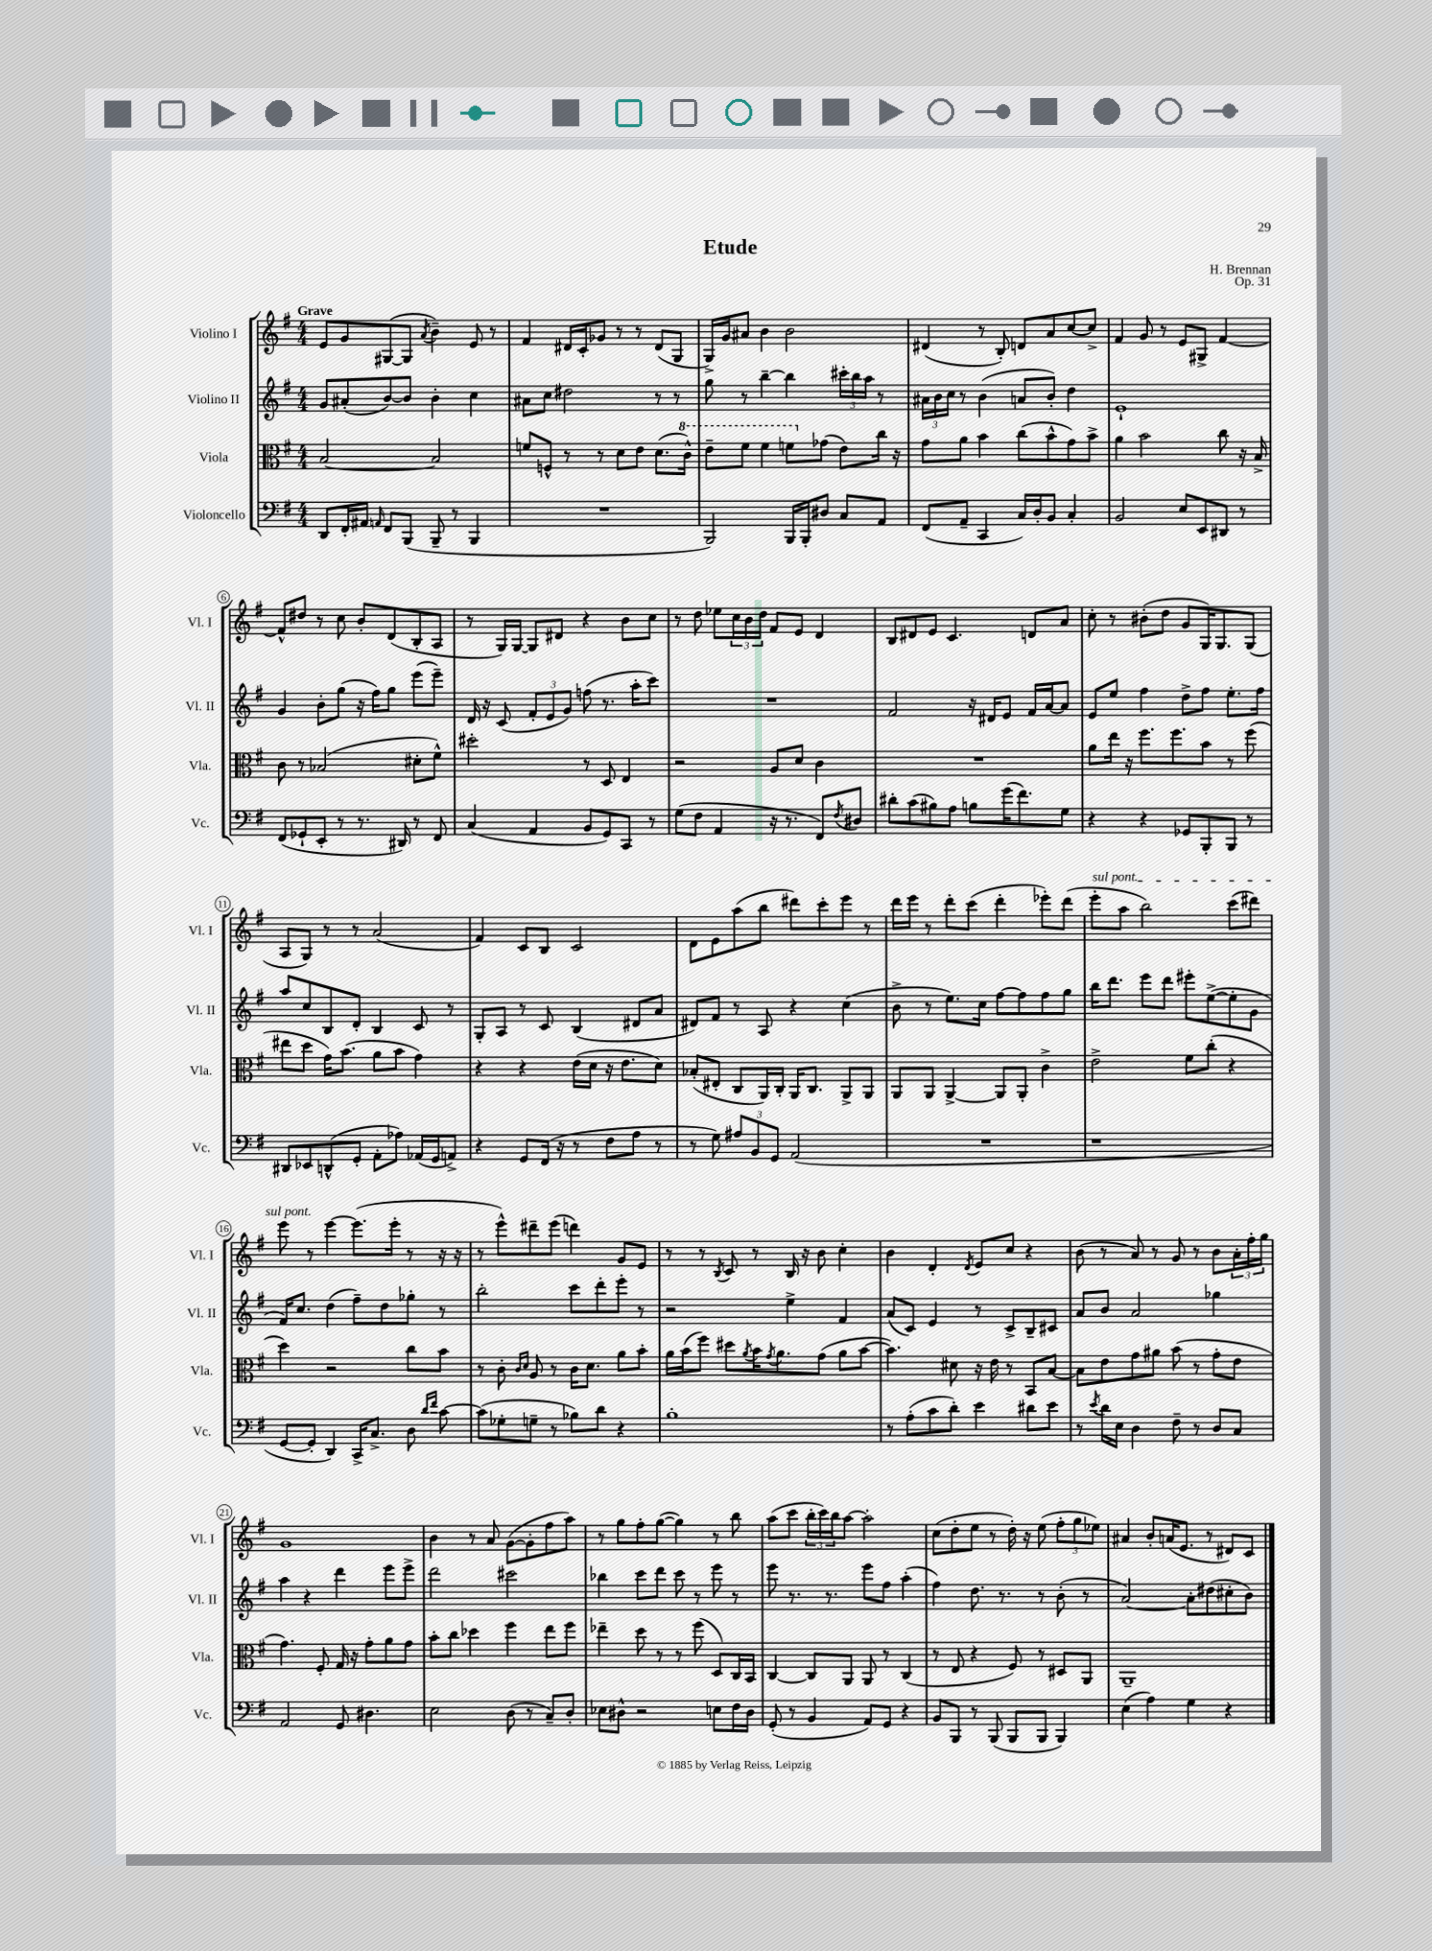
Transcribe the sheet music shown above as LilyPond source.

\header { title = "Etude" composer = "H. Brennan" opus = "Op. 31" }
<<
\new StaffGroup <<
\new Staff = "s0" \with { instrumentName = "Violino I" shortInstrumentName = "Vl. I" } {
    \clef treble \key g \major \numericTimeSignature \time 4/4 \tempo "Grave"
    e'8 g'8 gis8~( gis8 \acciaccatura { a'8 } b'4--) e'8 r8 |
    fis'4 dis'16 c'16-. ges'8 r8 r8 dis'8( g8 |
    g16->) g'16 ais'8 b'4 b'2 |
    dis'4( r8 b8-.) d'8 a'8 c''8~ c''8-> |
    fis'4 g'8 r8 e'8 gis8-> fis'4~ |
    fis'8-^ dis''8 r8 c''8 b'8-. d'8( b8-. a8 |
    r8 g16) g16~ g8 dis'8 r4 b'8 c''8 |
    r8 d''8 ees''8 \tuplet 3/2 { c''16 b'16 d''16 } fis'8 e'8 d'4 |
    b8 dis'8 e'8 c'4. d'8 a'8 |
    c''8-. r8 bis'8-.( d''8 g'8 g16) g8. g8( |
    a8 g8) r8 r8 a'2( |
    fis'4) c'8 b8 c'2 |
    d'8 e'8 a''8( b''8 dis'''8) c'''8-. e'''8 r8 |
    d'''16 e'''16 r8 d'''8-. c'''8( d'''4-. ees'''8-.) d'''8( |
    \once \override TextSpanner.bound-details.left.text = \markup { \italic "sul pont." } e'''8-.\startTextSpan a''8 b''2) c'''8( dis'''8) |
    e'''8\stopTextSpan r8 e'''4~ e'''8.( e'''16-. r8 r16 r16 |
    r8 e'''8-^) dis'''8-- e'''8( d'''4) g'8 e'8 |
    r8 r8 \acciaccatura { b8 } c'8 r8 b16 r16 b'8 c''4-. |
    b'4 d'4-. \acciaccatura { d'8 } e'8 c''8 r4 |
    b'8( r8 a'8) r8 g'8 r8 b'8 \tuplet 3/2 { a'16-. fis''16-. g''16 } |
    g'1 |
    b'4 r8 a'8 g'8~( g'8-. fis''8 a''8) |
    r8 g''8 fis''8-. g''8~( g''4) r8 b''8 |
    a''8( c'''8 \tuplet 3/2 { b''16-. c'''16) b''16 } a''8~ a''2-. |
    c''8( d''8-. e''8 r8 d''16-.) r16 e''8( \tuplet 3/2 { fis''8-. g''8 ees''8) } |
    ais'4 b'8-. a'16( e'8. r8 dis'8) c'8 \bar "|." |
}
\new Staff = "s1" \with { instrumentName = "Violino II" shortInstrumentName = "Vl. II" } {
    \clef treble \key g \major \numericTimeSignature \time 4/4
    g'8 ais'8-.( b'8~) b'8 b'4-. c''4 |
    ais'8 c''8 dis''2 r8 r8 |
    g''8 r8 b''4~-- b''4 \tuplet 3/2 { cis'''16-. b''16 a''16 } r8 |
    \tuplet 3/2 { ais'16 b'16 c''16 } r8 b'4( a'8 b'8-.) d''4 |
    e'1-! |
    g'4 b'8-. g''8( r16 fis''16) g''8 e'''8( e'''8--) |
    d'16 r16 c'8( \tuplet 3/2 { fis'8-. e'8 g'8) } f''8( r8. a''16-. c'''8) |
    R1 |
    fis'2 r16 dis'16 e'8 fis'16 a'16~ a'8 |
    e'8 e''8 fis''4 d''8-> fis''8 e''8.-. fis''16 |
    a''8 c''8 b8 d'8-. b4 c'8 r8 |
    g8-. a8 r8 c'8 b4( dis'8 a'8 |
    dis'8) fis'8 r8 a8 r4 c''4( |
    b'8-> r8 e''8.) c''16 fis''8~ fis''8 fis''8 g''8 |
    b''16 d'''8. e'''8 d'''8 eis'''8-. e''8~->( e''8-. g'8 |
    fis'16) c''8. d''4( fis''8--) d''8 ges''8-. r8 |
    b''2-. c'''8 d'''8-. e'''8-. r8 |
    r2 e''4-> fis'4 |
    a'8( c'8) e'4 r8 c'8-> b8-- cis'8 |
    a'8 b'8 a'2 ges''4 |
    a''4 r4 d'''4 e'''8 e'''8-> |
    d'''2 cis'''2 |
    bes''4 c'''8 d'''8 c'''8 r8 e'''8 r8 |
    e'''8 r8. r8. e'''8 fis''8 a''4-.( |
    fis''4) d''8. r8. r8 b'8-.( r8 |
    a'2~) a'8-. dis''8( cis''8-. b'8) \bar "|." |
}
\new Staff = "s2" \with { instrumentName = "Viola" shortInstrumentName = "Vla." } {
    \clef alto \key g \major \numericTimeSignature \time 4/4
    b2~ b2 |
    f'8 f8-^ r8 r8 d'8 e'8 d'8.( \ottava #1 c''16-^) |
    e''8-- fis''8 fis''4 f''8 \ottava #0 ges'8( e'8) c''16 r16 |
    g'8 a'8 b'4 c''8( b'8-^ g'8) b'8-> |
    a'4 b'2 c''8 r16 b16-> |
    c'8 r8 bes2( dis'8-. fis'8-^) |
    dis''2-. r8 d8 e4 |
    r2 a8 d'8 c'4 |
    R1 |
    a'8 e''16 r16 fis''8. fis''8. b'8 r8 fis''8( |
    eis''8 d''8 g'16) b'8.( a'8 b'8 g'4) |
    r4 r4 e'16( d'16 r16 e'8. d'8) |
    bes8-.( eis8-. c8 a,16) c16-. a,16 c8. a,8-> a,8 |
    a,8 a,8 a,4~-> a,8 a,8-. c'4-> |
    e'2-> fis'8 c''8-.( r4 |
    d''4) r2 c''8 b'8 |
    r8 c'8-. \grace { c'16 d'16 } a8 r8 c'16 d'8. a'8 b'8-. |
    a'16 b'16( fis''8) dis''8 \acciaccatura { a'8 } b'16 \acciaccatura { g'8 } a'8. g'8( a'8 b'8~ |
    b'4.) dis'8 r16 e'16 r8 b,8 b8~ |
    b8 e'8 g'8 ais'8 b'8( r8 g'8-. e'8 |
    g'4.) fis8-. g16 r16 g'8-. a'8 g'8 |
    b'8-. c''8 des''4 fis''4 e''8 fis''8 |
    ees''4-- d''8 r8 r8 fis''8( d8) c16 b,16 |
    c4~ c8 a,8 a,8 r8 c4( |
    r8 e8 r4 fis8) r8 dis8 a,8 |
    a,1-- \bar "|." |
}
\new Staff = "s3" \with { instrumentName = "Violoncello" shortInstrumentName = "Vc." } {
    \clef bass \key g \major \numericTimeSignature \time 4/4
    d,8 fis,16-. ais,16 \grace { a,16 } fis,8 b,,8( b,,8-- r8 b,,4 |
    R1 |
    b,,2) b,,16 b,,16-. dis8 c8 a,8 |
    fis,8( a,8-- c,4 c16) d16-. b,8 c4-. |
    b,2 e8 e,8 dis,8 r8 |
    fis,8( ges,8-! e,8-. r8 r8. dis,16) r8 fis,8 |
    c4( a,4 b,8 g,8) c,8 r8 |
    g8( fis8 a,4 r16 r8. fis,8) \acciaccatura { fis8 } dis8 |
    dis'8-. c'8( bis8) a8 b8 g'16( fis'8.) g8 |
    r4 r4 ges,8 b,,8-. b,,8 r8 |
    dis,8 ees,8 d,8-^( g,8-. a,8-. aes8) aes,16( g,16 a,8->) |
    r4 g,8 fis,16( r16 r8 fis8 a8 r8 |
    r8 g8) \tuplet 3/2 { ais8 b,8 g,8 } a,2( |
    R1 |
    r1 |
    g,8~ g,8-. d,4) c,16-> c8.-> d8 \grace { d'16 fis'16 } c'8~ |
    c'8( ges8-. g8-- r8 bes8) d'8 r4 |
    b1-. |
    r8 a8-.( c'8 d'8-.) e'4 dis'8 e'8 |
    r8 \acciaccatura { e'8 } d'16 e16 d4 fis8-- r8 d8 c8 |
    a,2 g,8 dis4. |
    e2 d8( r8 c8--) d8-. |
    ees8 dis8-^ r2 e8 fis16 dis16 |
    g,8-.( r8 b,4 a,8) g,8 r4 |
    b,8 b,,8 r8 b,,8( b,,8 b,,8 b,,4) |
    e4( a4) g4 r4 \bar "|." |
}
>>
>>
\layout { \context { \Score \override BarNumber.stencil = #(make-stencil-circler 0.1 0.3 ly:text-interface::print) } }
